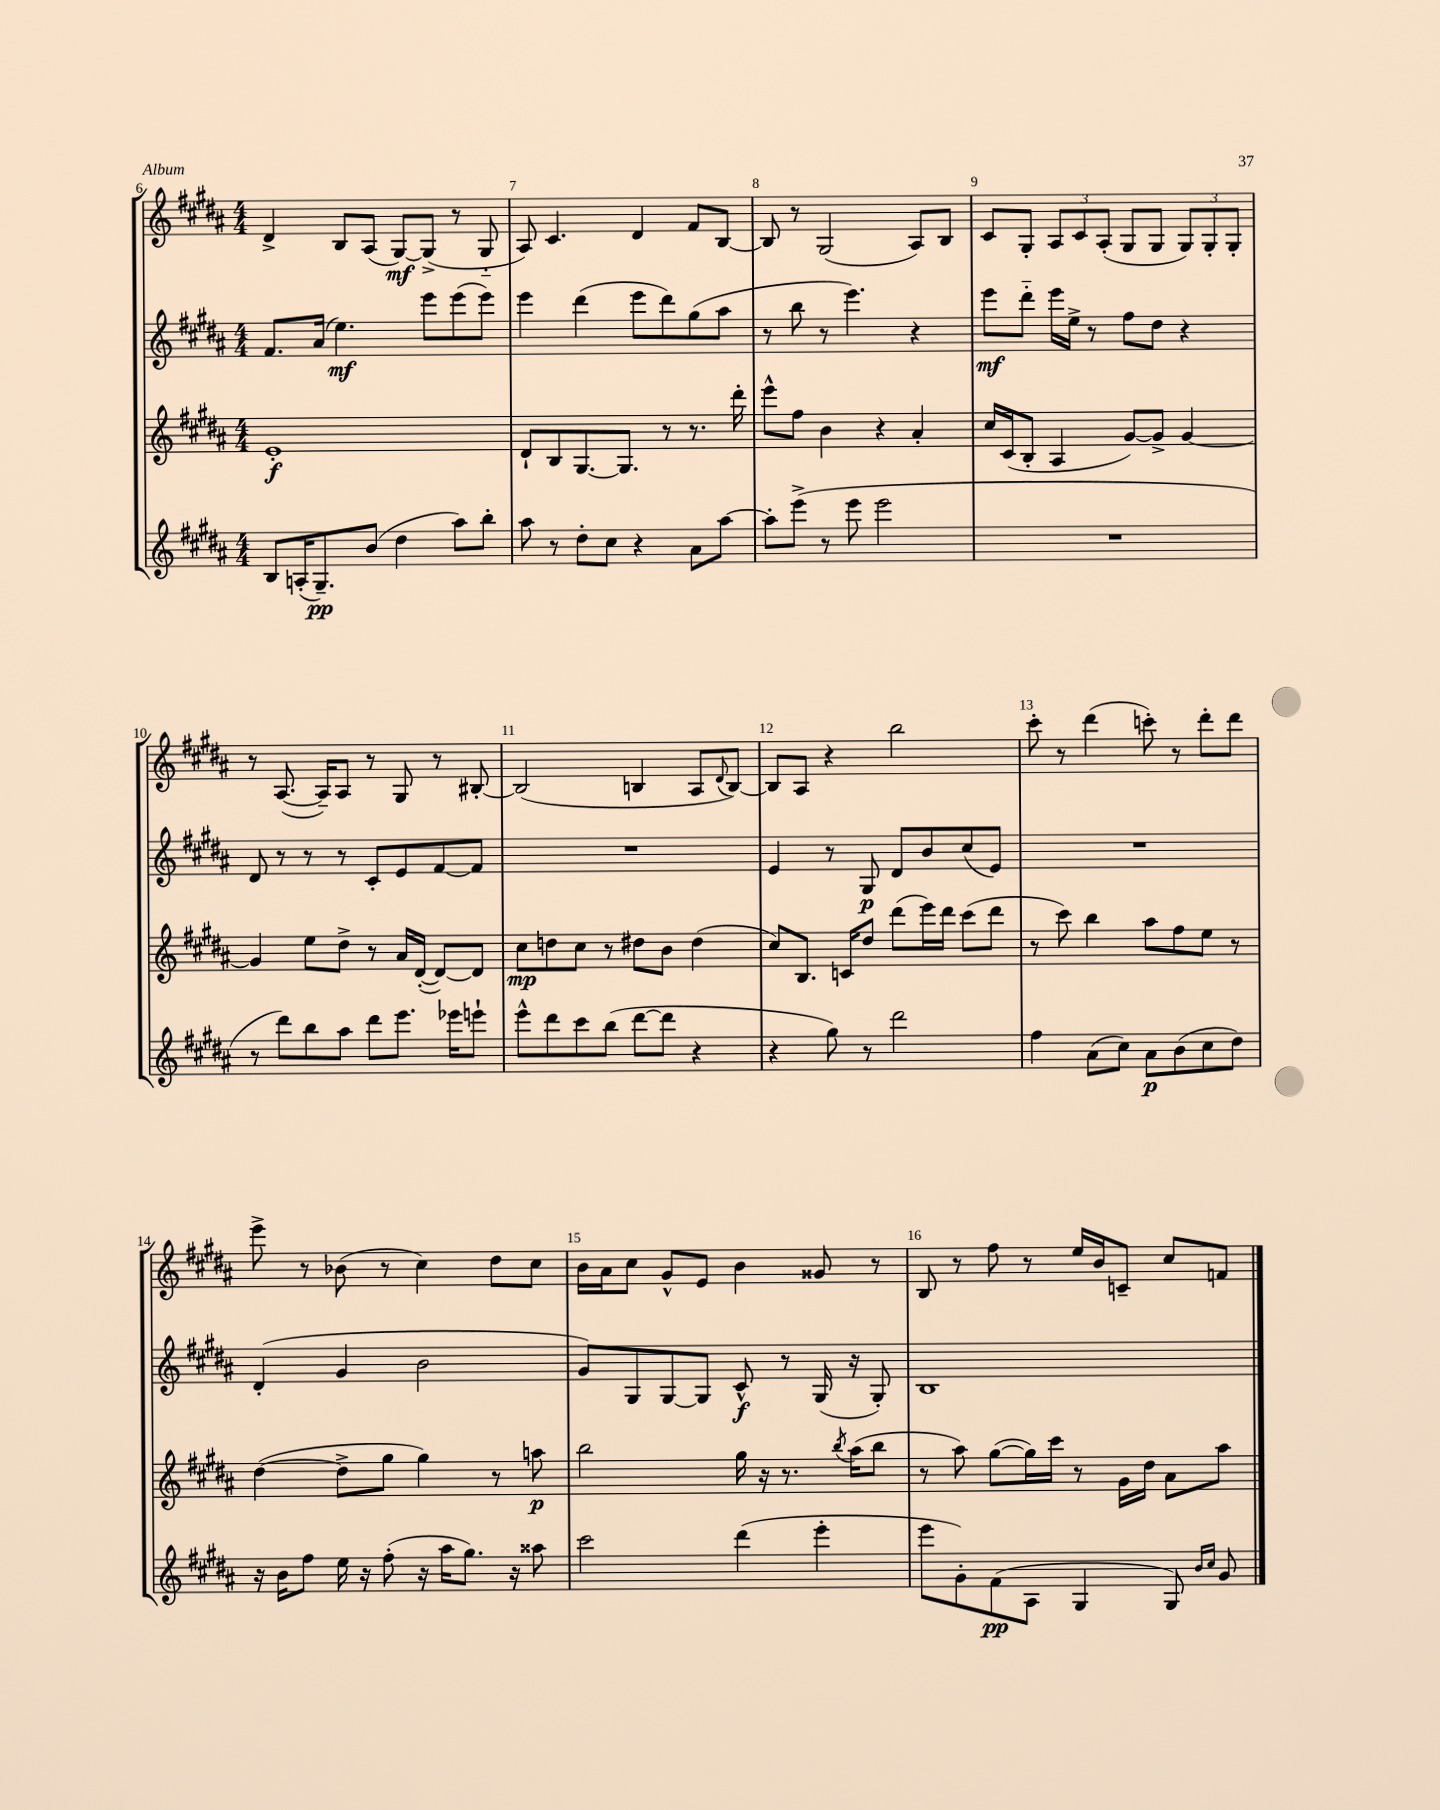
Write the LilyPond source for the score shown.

<<
\new StaffGroup <<
\new Staff = "s0" {
    \clef treble \key b \major \numericTimeSignature \time 4/4
    dis'4-> b8 ais8( gis8~\mf) gis8->( r8 gis8-_ |
    ais8) cis'4. dis'4 fis'8 b8~ |
    b8 r8 gis2( ais8) b8 |
    cis'8 gis8-. \tuplet 3/2 { ais8 cis'8 ais8-.( } gis8 gis8 \tuplet 3/2 { gis8) gis8-. gis8-. } |
    r8 ais8.~( ais16--) ais8 r8 gis8 r8 bis8~-. |
    bis2( b4 ais8 \appoggiatura { dis'8 } b8~) |
    b8 ais8 r4 b''2 |
    cis'''8-. r8 dis'''4( c'''8-.) r8 dis'''8-. dis'''8 |
    e'''8-> r8 bes'8( r8 cis''4) dis''8 cis''8 |
    b'16 ais'16 cis''8 gis'8-^ e'8 b'4 gisis'8 r8 |
    b8 r8 fis''8 r8 e''16 b'16 c'8-- cis''8 f'8 \bar "|." |
}
\new Staff = "s1" {
    \clef treble \key b \major \numericTimeSignature \time 4/4
    fis'8. ais'16( e''4.\mf) e'''8 e'''8( e'''8) |
    e'''4 dis'''4( e'''8 dis'''8) gis''8( ais''8 |
    r8 b''8 r8 e'''4.) r4 |
    e'''8\mf dis'''8-_ e'''16 e''16-> r8 fis''8 dis''8 r4 |
    dis'8 r8 r8 r8 cis'8-. e'8 fis'8~ fis'8 |
    R1 |
    e'4 r8 gis8\p dis'8 b'8 cis''8( e'8) |
    R1 |
    dis'4-.( gis'4 b'2 |
    gis'8) gis8 gis8~ gis8 cis'8-^\f r8 gis16( r16 gis8-.) |
    b1 \bar "|." |
}
\new Staff = "s2" {
    \clef treble \key b \major \numericTimeSignature \time 4/4
    e'1-.\f |
    dis'8-! b8 gis8.~ gis8. r8 r8. dis'''16-. |
    e'''8-^ fis''8 b'4 r4 ais'4-. |
    cis''16 cis'16( b8-. ais4 gis'8~) gis'8-> gis'4~ |
    gis'4 e''8 dis''8-> r8 ais'16 dis'16~-.( dis'8~) dis'8 |
    cis''8\mp d''8 cis''8 r8 dis''8 b'8 dis''4( |
    cis''8) b8. c'16 dis''8 dis'''8( e'''16) dis'''16 cis'''8( dis'''8 |
    r8 cis'''8) b''4 ais''8 fis''8 e''8 r8 |
    dis''4~( dis''8-> gis''8 gis''4) r8 a''8\p |
    b''2 gis''16 r16 r8. \acciaccatura { b''8 } ais''16( b''8 |
    r8 ais''8) gis''8~( gis''16) cis'''16 r8 gis'16 dis''16 ais'8 ais''8 \bar "|." |
}
\new Staff = "s3" {
    \clef treble \key b \major \numericTimeSignature \time 4/4
    b8 a16-.( gis8.--\pp) b'8( dis''4 ais''8) b''8-. |
    ais''8 r8 dis''8-. cis''8 r4 ais'8 ais''8~ |
    ais''8-. e'''8->( r8 e'''8 e'''2 |
    R1 |
    r8 dis'''8) b''8 ais''8 dis'''8 e'''8. ees'''16 e'''8-! |
    e'''8-^ dis'''8 cis'''8 b''8( dis'''8~ dis'''8 r4 |
    r4 gis''8) r8 dis'''2 |
    fis''4 ais'8( cis''8) ais'8\p b'8( cis''8 dis''8) |
    r16 b'16 fis''8 e''16 r16 fis''8-.( r16 ais''16 gis''8.) r16 aisis''8 |
    cis'''2 dis'''4( e'''4-. |
    e'''8 gis'8-.) fis'8\pp( ais8 gis4 gis8) \grace { b'16 cis''16 } gis'8 \bar "|." |
}
>>
>>
\layout { \context { \Score currentBarNumber = #6 \override BarNumber.break-visibility = ##(#f #t #t) barNumberVisibility = #all-bar-numbers-visible } }
